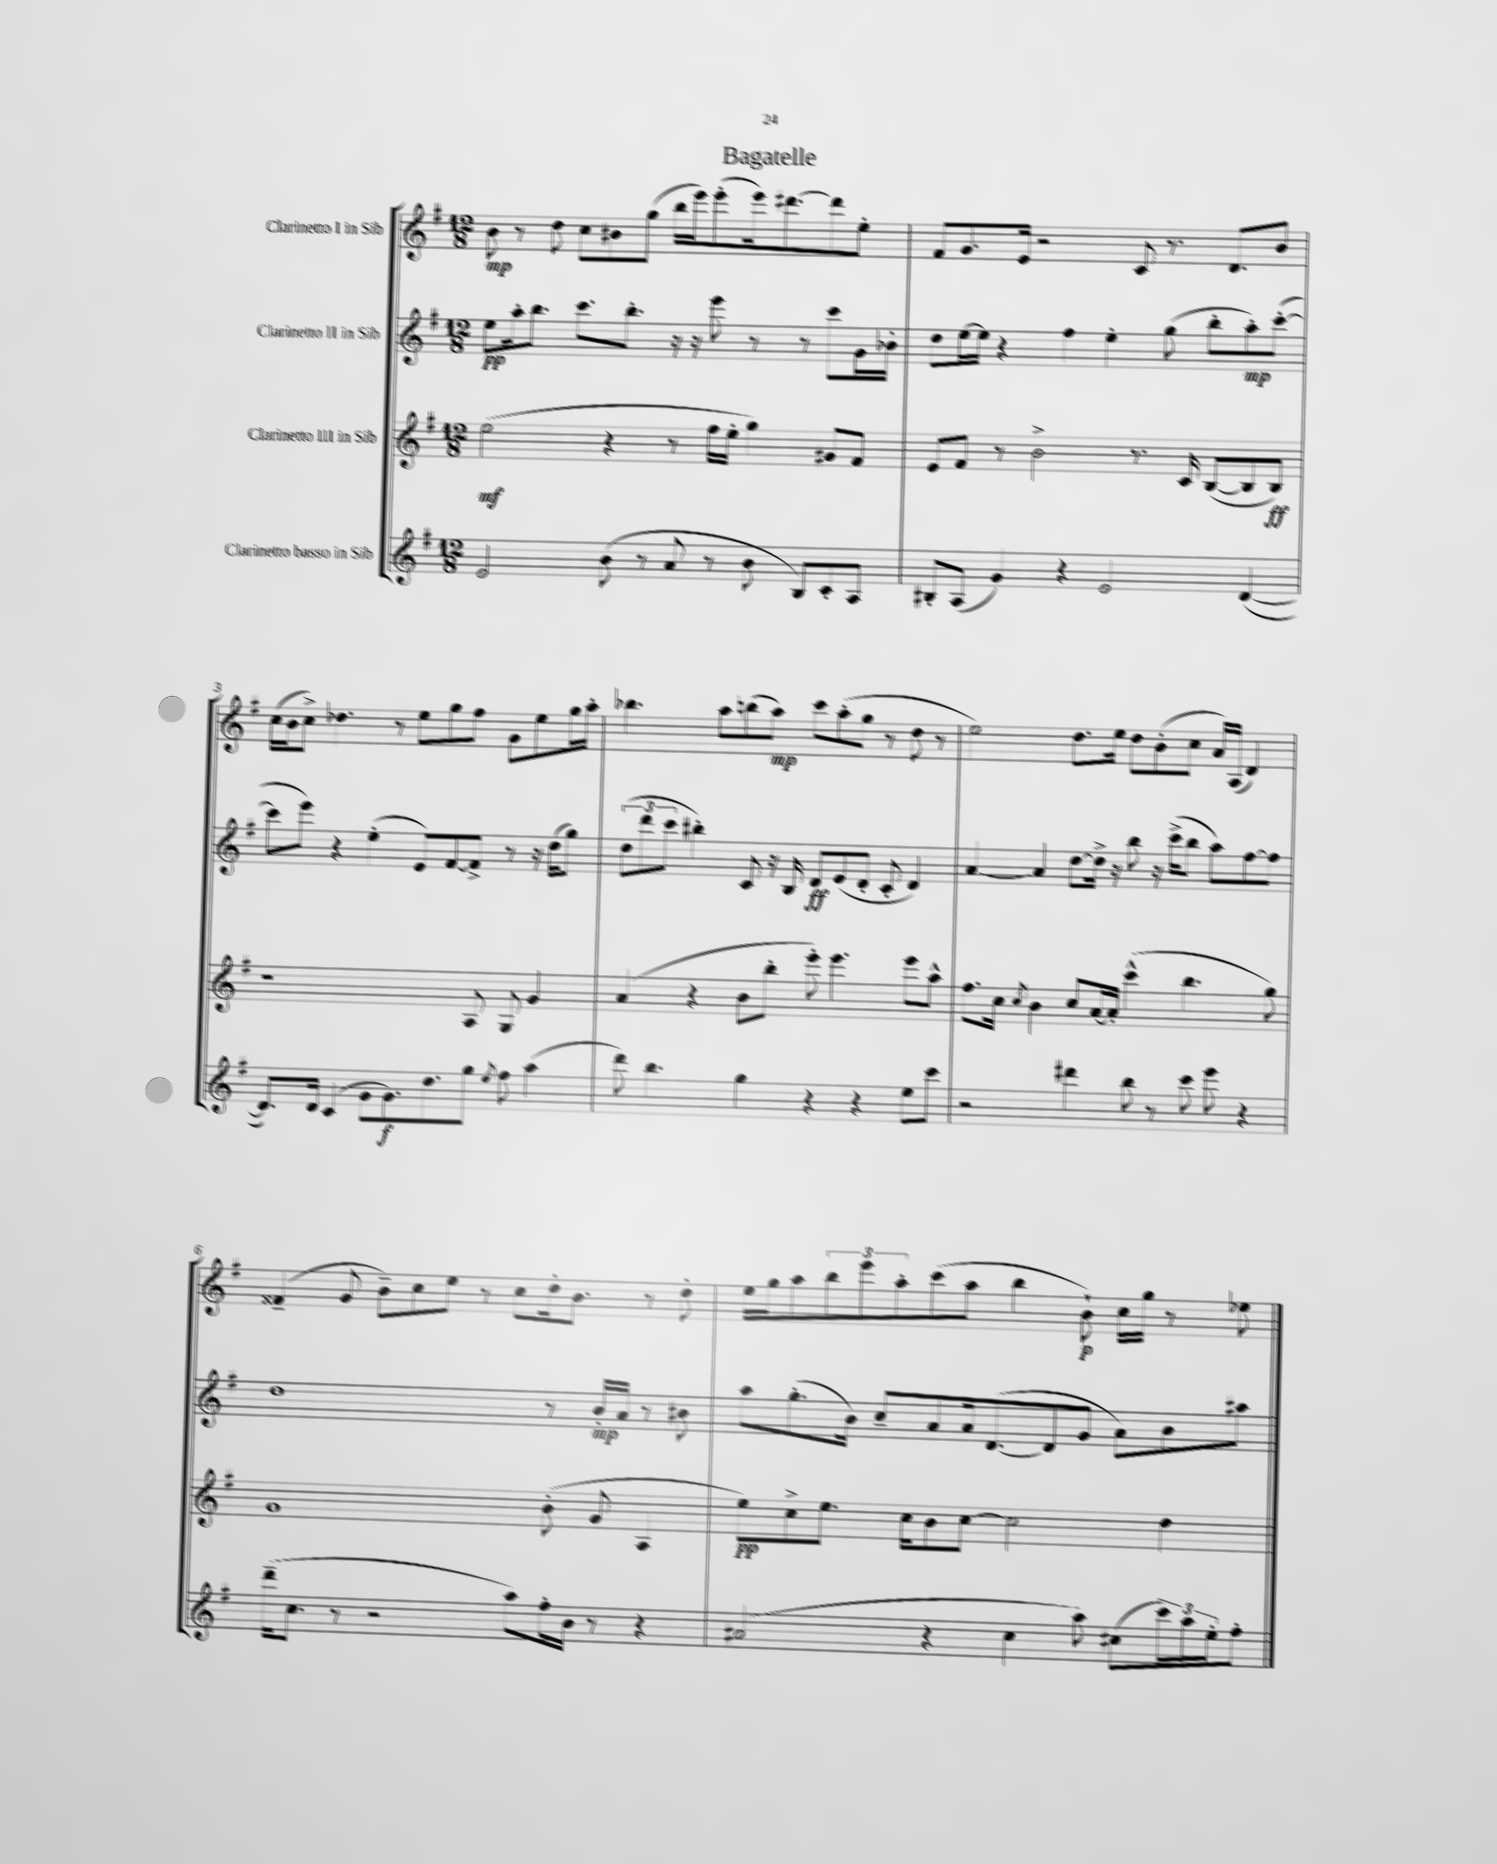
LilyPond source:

\header { title = "Bagatelle" }
<<
\new StaffGroup <<
\new Staff = "s0" \with { instrumentName = "Clarinetto I in Sib" } {
    \clef treble \key g \major \numericTimeSignature \time 12/8
    b'8\mp r8 d''8 c''8 bis'8 g''8( b''16 e'''16) e'''8-.( e'''16) dis'''8.~ dis'''8 e''8-. |
    fis'8 g'8. e'16 r2 c'8 r8. d'8. b'8 |
    c''16( b'16 c''8->) des''4. r8 e''8 g''8 fis''8 g'8 e''8 g''16 a''16-. |
    bes''4. a''8 b''8( a''8\mp) c'''8 a''8-.( g''8 r8 d''8 r8 |
    e''2) d''8. e''16 d''8 b'8-.( c''8 a'16) a16( d'4) |
    fisis'4--( g'8 b'8--) c''8 e''8 r8 c''8 d''16-. b'8. r8 d''8-. |
    e''16 g''16 a''8 \tuplet 3/2 { b''8 e'''8 a''8-. } c'''8( a''8 b''4 b'8-!\p) c''16 g''16 r8 ees''8 \bar "|." |
}
\new Staff = "s1" \with { instrumentName = "Clarinetto II in Sib" } {
    \clef treble \key g \major \numericTimeSignature \time 12/8
    e''8\pp a''16-. b''8. c'''8. b''8.-. r16 r16 e'''8 r8 r8 c'''8 g'16 bes'16-. |
    d''8 e''16~ e''16 r4 fis''4 e''4-. g''8( b''8-. a''8-.\mp) c'''8~-.( |
    c'''8 e'''8) r4 e''4-.( e'8) fis'8~ fis'8-> r8 r16 d''16( g''8) |
    \tuplet 3/2 { d''8( d'''8 c'''8 } bis''4-.) c'8 r16 b16 d'8\ff e'8( d'8-. c'8-. d'4) |
    a'4~ a'4 d''8~ d''16-> r16 b''8 r16 c'''16->( b''8 a''8) fis''8~ fis''8 |
    d''1 r8 b'16-.\mp a'16 r8 bis'8 |
    a''8 g''8.-.( b'16) c''8-- a'8 a'16 d'8.~( d'8 g'8 a'8) b'8 ais''8 \bar "|." |
}
\new Staff = "s2" \with { instrumentName = "Clarinetto III in Sib" } {
    \clef treble \key g \major \numericTimeSignature \time 12/8
    e''2\mf( r4 r8 fis''16 e''16-. g''4) gis'8 fis'8 |
    e'8 fis'8 r8 b'2-> r8. c'16 b8~( b8 b8\ff) |
    r1 a8 g8 g'4 |
    a'4( r4 b'8 b''8-. e'''8-.) e'''4. e'''8 a''8-^ |
    fis''8. c''16 \acciaccatura { c''8 } b'4 c''8 a'16~ a'16-. c'''4-^( b''4. g''8) |
    g'1 b'8-.( g'8 a4 |
    e''8\pp) c''8-> e''8. c''16 b'8 c''8~ c''2 d''4 \bar "|." |
}
\new Staff = "s3" \with { instrumentName = "Clarinetto basso in Sib" } {
    \clef treble \key g \major \numericTimeSignature \time 12/8
    e'2 b'8( r8 a'8 r8 b'8 b8) c'8-. a8 |
    bis8-. a8( g'4) r4 e'2 d'4~( |
    d'8.) d'16 c'4( g'8 g'8.\f) d''8. g''8 \acciaccatura { e''8 } fis''8 a''4( |
    d'''8) b''4. g''4 r4 r4 e''8 c'''8 |
    r2 dis'''4 b''8 r8 c'''8 e'''8 r4 |
    d'''16--( c''8. r8 r2 a''8) fis''16-. b'16 r8 r4 |
    ais'2( r4 c''4 a''8) cis''8( \tuplet 3/2 { c'''16) a''16 e''16-. } fis''8-. \bar "|." |
}
>>
>>
